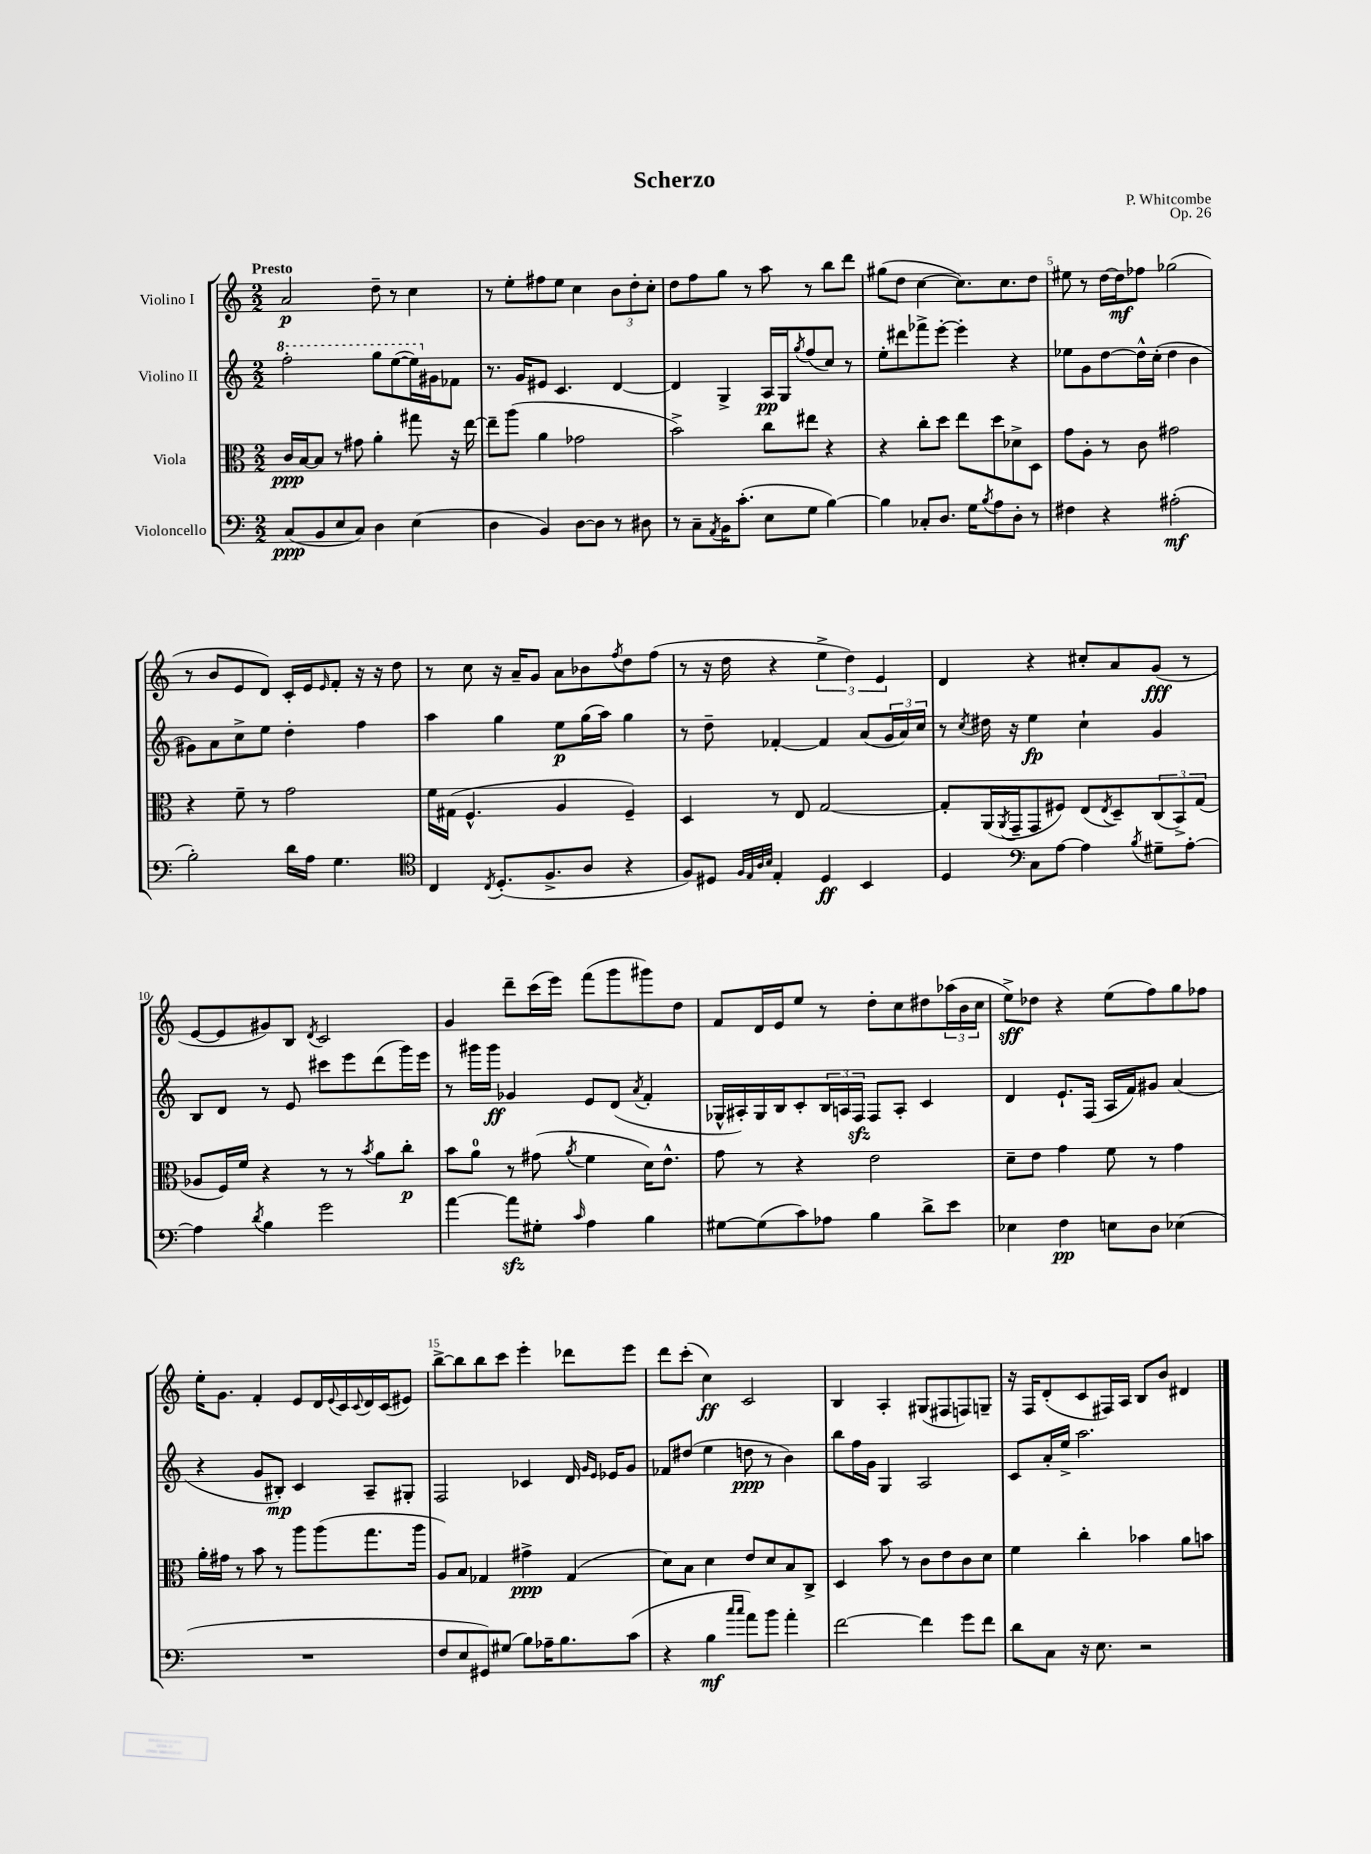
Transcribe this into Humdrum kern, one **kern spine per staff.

**kern	**dynam	**kern	**dynam	**kern	**dynam	**kern	**dynam
*part4	*part4	*part3	*part3	*part2	*part2	*part1	*part1
*staff4	*staff4	*staff3	*staff3	*staff2	*staff2	*staff1	*staff1
*I"Violoncello	*	*I"Viola	*	*I"Violino II	*	*I"Violino I	*
*clefF4	*	*clefC3	*	*clefG2	*	*clefG2	*
*k[]	*	*k[]	*	*k[]	*	*k[]	*
*M2/2	*	*M2/2	*	*M2/2	*	*M2/2	*
*	*	*	*	*8va	*	*	*
=1	=1	=1	=1	=1	=1	=1	=1
!	!	!	!	!	!	!LO:TX:a:B:t=Presto	!
(8C/L	ppp	16c/LL	ppp	2fff'\	.	2a/	p
.	.	[16B/J	.	.	.	.	.
8BB/	.	8B/J]	.	.	.	.	.
8E/	.	8r	.	.	.	.	.
8C/J)	.	8g#X\	.	.	.	.	.
4D\	.	4a'\	.	8ggg\L	.	8dd~\	.
.	.	.	.	([8eee\	.	8r	.
(4E\	.	8gg#X\	.	16eee\L])	.	4cc\	.
*	*	*	*	*X8va	*	*	*
.	.	.	.	16g#X\J	.	.	.
.	.	16r	.	8f-X\J	.	.	.
.	.	[16ee\	.	.	.	.	.
=2	=2	=2	=2	=2	=2	=2	=2
4D\	.	8ee~\L]	.	8.r	.	8r	.
.	.	(8aa\J	.	.	.	8ee'\L	.
.	.	.	.	16g/KL	.	.	.
4BB/)	.	4a\	.	8e#X/J	.	8ff#X\	.
.	.	.	.	4.c/	.	8ee\J	.
[8D\L	.	2g-X\	.	.	.	4cc\	.
8D\J]	.	.	.	.	.	.	.
8r	.	.	.	[4d/	.	12b\L	.
.	.	.	.	.	.	12dd'\	.
8D#X\	.	.	.	.	.	.	.
.	.	.	.	.	.	12cc'\J	.
=3	=3	=3	=3	=3	=3	=3	=3
8r	.	2b^\)	.	4d/]	.	8dd\L	.
8C~\L	.	.	.	.	.	8ff\	.
8qAA/	.	.	.	.	.	.	.
16BB\K	.	.	.	4G^/	.	8gg\J	.
(8.c'\J	.	.	.	.	.	.	.
.	.	.	.	.	.	8r	.
8E\L	.	8cc\L	.	16A/LL	pp	8aa\	.
.	.	.	.	16G/J	.	.	.
.	.	.	.	8qgg/	.	.	.
8G\J	.	8ee#X\J	.	(8ff/	.	8r	.
[4B\)	.	4r	.	8cc/J)	.	8bb\L	.
.	.	.	.	8r	.	8ddd\J	.
=4	=4	=4	=4	=4	=4	=4	=4
4B\]	.	4r	.	8ee'\L	.	(8gg#X\L	.
.	.	.	.	8ddd#X\	.	8dd\J	.
8C-X'/L	.	8cc'\L	.	8fff-X^\	.	[4cc\	.
8.D/J	.	8dd\J	.	[8eee'\J	.	.	.
.	.	8ee\L	.	4eee'\]	.	8.cc\L])	.
16G\KL	.	.	.	.	.	.	.
8qB/	.	.	.	.	.	.	.
8A\	.	8dd\	.	.	.	.	.
.	.	.	.	.	.	8.cc\	.
8D'\J	.	8d-X^\	.	4r	.	.	.
8r	.	8D\J	.	.	.	8dd\J	.
=5	=5	=5	=5	=5	=5	=5	=5
4F#X\	.	8g\L	.	8ee-X\L	.	8ee#X\	.
.	.	8A'\J	.	8g\	.	8r	.
4r	.	8r	.	[8dd\	.	[16dd\LL	.
.	.	.	.	.	.	16dd\J]	mf
.	.	8c\	.	16dd^^\L]	.	8ff-X\J	.
.	.	.	.	(16cc'\JJ	.	.	.
(2A#X'\	mf	2g#X\	.	4dd\	.	(2gg-X\	.
.	.	.	.	4b\	.	.	.
!!LO:LB:g=z
=6	=6	=6	=6	=6	=6	=6	=6
2B'\)	.	4r	.	8g#X\L)	.	8r	.
.	.	.	.	8a\	.	8b/L	.
.	.	8f~\	.	8cc^\	.	8e/	.
.	.	8r	.	8ee\J	.	8d/J)	.
16d\LL	.	2g\	.	4dd'\	.	16c'/LL	.
16A\JJ	.	.	.	.	.	16e/J	.
.	.	.	.	.	.	16qqe/	.
4.G\	.	.	.	.	.	8f'/J	.
.	.	.	.	4ff\	.	16r	.
.	.	.	.	.	.	16r	.
.	.	.	.	.	.	8dd\	.
=7	=7	=7	=7	=7	=7	=7	=7
*clefC4	*	*	*	*	*	*	*
4C/	.	16f\LL	.	4aa\	.	8r	.
.	.	(16G#X\JJ	.	.	.	.	.
.	.	4.F^^/	.	.	.	8cc\	.
8qC/	.	.	.	.	.	.	.
(8.D'/L	.	.	.	4gg\	.	16r	.
.	.	.	.	.	.	16a~/KL	.
.	.	.	.	.	.	8g/J	.
8.F^/	.	.	.	.	.	.	.
.	.	4A/	.	8ee\L	p	8a\L	.
8A/J	.	.	.	(16gg\L	.	8b-X\	.
.	.	.	.	16aa\JJ)	.	.	.
.	.	.	.	.	.	8qff/	.
4r	.	4F~/)	.	4gg\	.	8dd\	.
.	.	.	.	.	.	(8ff\J	.
=8	=8	=8	=8	=8	=8	=8	=8
8F/L)	.	4D/	.	8r	.	8r	.
8D#X/J	.	.	.	8dd~\	.	16r	.
.	.	.	.	.	.	16dd\	.
32qqF/LLL	.	.	.	.	.	.	.
32qqE/	.	.	.	.	.	.	.
32qqA/	.	.	.	.	.	.	.
32qqB/JJJ	.	.	.	.	.	.	.
4E'/	.	8r	.	[4f-X'/	.	4r	.
.	.	8E/	.	.	.	.	.
4D#/	ff	[2G/	.	4f-/]	.	6ee^\	.
.	.	.	.	.	.	6dd\)	.
4BB/	.	.	.	(8a/L	.	.	.
.	.	.	.	.	.	6e/	.
.	.	.	.	24g/L	.	.	.
.	.	.	.	24a/)	.	.	.
.	.	.	.	24cc/JJ	.	.	.
=9	=9	=9	=9	=9	=9	=9	=9
4D/	.	8G'/L]	.	8r	.	4d/	.
.	.	.	.	8qcc/	.	.	.
.	.	(16AA/L	.	16dd#X\	.	.	.
.	.	8qAA/	.	.	.	.	.
.	.	16GG~/J	.	16r	.	.	.
*clefF4	*	*	*	*	*	*	*
8C\L	.	8GG/	.	4ee\	fp	4r	.
[8A\J	.	8F#X/J)	.	.	.	.	.
4A\]	.	(8E/L	.	4cc`\	.	8cc#X'/L	.
.	.	8qE/	.	.	.	.	.
.	.	8D~/)	.	.	.	8a/	.
8qB/	.	.	.	.	.	.	.
8G#X~\L	.	(12C/	.	4g/	.	(8g/J	fff
.	.	12BB^/)	.	.	.	.	.
[8A'\J	.	.	.	.	.	8r	.
.	.	(12G/J	.	.	.	.	.
!!LO:LB:g=z
=10	=10	=10	=10	=10	=10	=10	=10
4A\]	.	8A-X/L	.	8B/L	.	[8e/L	.
.	.	16F/L)	.	8d/J	.	8e/]	.
.	.	16f/JJ	.	.	.	.	.
8qd/	.	.	.	.	.	.	.
4B\	.	4r	.	8r	.	8g#X/)	.
.	.	.	.	8e/	.	8B/J	.
.	.	.	.	.	.	8qd/	.
2g\	.	8r	.	8ccc#X\L	.	2c/	.
.	.	8r	.	8eee\	.	.	.
.	.	8qb/	.	.	.	.	.
.	.	8a\L	.	(8ddd\	.	.	.
.	.	8cc'\J	p	16ggg\L)	.	.	.
.	.	.	.	16eee\JJ	.	.	.
=11	=11	=11	=11	=11	=11	=11	=11
[4a\	.	8b\L	.	8r	.	4g/	.
.	.	8a\J	.	16ggg#X\LL	.	.	.
.	.	.	.	16ggg#\JJ	ff	.	.
8azz\L]	.	8r	.	4g-X/	.	8ddd~\L	.
8G#X'\J	.	(8g#X\	.	.	.	(16ccc\L	.
.	.	.	.	.	.	16eee\JJ)	.
16qqc/	.	8qa/	.	.	.	.	.
4A\	.	4f\	.	8e/L	.	(8fff\L	.
.	.	.	.	(8d/J	.	8ggg\	.
.	.	.	.	8qa/	.	.	.
4B\	.	16d\KL)	.	4f'/	.	8ggg#X\)	.
.	.	8.e^^\J	.	.	.	.	.
.	.	.	.	.	.	8dd\J	.
=12	=12	=12	=12	=12	=12	=12	=12
[8G#X\L	.	8g\	.	16G-X^^/LL	.	8f/L	.
.	.	.	.	16A#X'/)	.	.	.
(8G#\]	.	8r	.	16G-/	.	16d/L	.
.	.	.	.	16B/J	.	16e/J	.
8c\)	.	4r	.	8c'/	.	8ee/J	.
8A-X\J	.	.	.	24B/L	.	8r	.
.	.	.	.	24An/	.	.	.
.	.	.	.	24Fzz/JJ	.	.	.
4B\	.	2e\	.	8F/L	.	8dd'\L	.
.	.	.	.	8A'/J	.	8cc\	.
8d^\L	.	.	.	4c/	.	8dd#X\	.
8e\J	.	.	.	.	.	(24aa-X\L	.
.	.	.	.	.	.	24b\	.
.	.	.	.	.	.	24cc\JJ	.
=13	=13	=13	=13	=13	=13	=13	=13
4E-X\	.	8d~\L	.	4d/	.	8ee^\L)	sff
.	.	8e\J	.	.	.	8dd-X\J	.
4F\	pp	4g\	.	8.e`/L	.	4r	.
.	.	.	.	(16F/Jk	.	.	.
8En\L	.	8f\	.	16A/LL	.	(8ee\L	.
.	.	.	.	16f/J)	.	.	.
8D\J	.	8r	.	8g#X/J	.	8ff\)	.
(4E-X\	.	4g\	.	(4a/	.	8gg\	.
.	.	.	.	.	.	8ff-X\J	.
!!LO:LB:g=z
=14	=14	=14	=14	=14	=14	=14	=14
1r	.	16a'\LL	.	4r	.	16ee'\KL	.
.	.	16g#X\JJ	.	.	.	8.g\J	.
.	.	8r	.	.	.	.	.
.	.	8b\	.	8g/L	.	4f'/	.
.	.	8r	.	8B#X'/J)	mp	.	.
.	.	8aa\L	.	4c/	.	8e/L	.
.	.	(8aa\	.	.	.	16d/L	.
.	.	.	.	.	.	8qqe/	.
.	.	.	.	.	.	16c/	.
.	.	.	.	.	.	8qqc/	.
.	.	8.gg\	.	8A~/L	.	16d/	.
.	.	.	.	.	.	(16c/J	.
.	.	.	.	8G#X'/J	.	8e#X/J)	.
.	.	16aa\Jk	.	.	.	.	.
=15	=15	=15	=15	=15	=15	=15	=15
8F/L	.	8A/L)	.	2F/	.	[8bb^\L	.
8E/	.	8B/J	.	.	.	8bb\]	.
8GG#X/)	.	4G-X/	.	.	.	8bb\	.
(8G#X/J	.	.	.	.	.	8ccc\J	.
8B\L)	.	4g#X^\	ppp	4c-X/	.	4eee'\	.
16A-X~\K	.	.	.	.	.	.	.
8.B\	.	.	.	.	.	.	.
.	.	(4G-/	.	16d/	.	8ddd-X\L	.
.	.	.	.	16qqg/LL	.	.	.
.	.	.	.	16qqe/JJ	.	.	.
.	.	.	.	16e-X/KL	.	.	.
(8c\J	.	.	.	8g/J	.	8eee\J	.
=16	=16	=16	=16	=16	=16	=16	=16
4r	.	8d\L)	.	8f-X/L	.	8ddd\L	.
.	.	8B\J	.	(8dd#X/J	.	(8ccc'\J	.
4B\	mf	4d\	.	4ee\	.	4cc\)	ff
16qqcc/LL	.	.	.	.	.	.	.
16qqcc/JJ	.	.	.	.	.	.	.
8a\L)	.	8e/L	.	8ddn\	ppp	2c/	.
8b\J	.	8d/	.	8r	.	.	.
4a'\	.	8B/	.	4b\)	.	.	.
.	.	8C^/J	.	.	.	.	.
=17	=17	=17	=17	=17	=17	=17	=17
[2f\	.	4D/	.	8bb\L	.	4B/	.
.	.	.	.	16ff\L	.	.	.
.	.	.	.	16g\JJ	.	.	.
.	.	8b\	.	4G/	.	4A'/	.
.	.	8r	.	.	.	.	.
4f\]	.	8c\L	.	2A/	.	(8G#X/L	.
.	.	8e\	.	.	.	8F#X/	.
8g\L	.	8c\	.	.	.	8Fn/)	.
8f\J	.	8d\J	.	.	.	8Gn~/J	.
=18	=18	=18	=18	=18	=18	=18	=18
8d\L	.	4f\	.	8c/L	.	16r	.
.	.	.	.	.	.	16F/KL	.
8C\J	.	.	.	16a'/L	.	(8d'/	.
.	.	.	.	16ee^/JJ	.	.	.
16r	.	4cc'\	.	2.aa\	.	8c/	.
8.E\	.	.	.	.	.	.	.
.	.	.	.	.	.	16F#X/L)	.
.	.	.	.	.	.	16A/JJ	.
2r	.	4b-X\	.	.	.	8B/L	.
.	.	.	.	.	.	8b/J	.
.	.	8a\L	.	.	.	4d#X/	.
.	.	8bn\J	.	.	.	.	.
==	==	==	==	==	==	==	==
*-	*-	*-	*-	*-	*-	*-	*-
